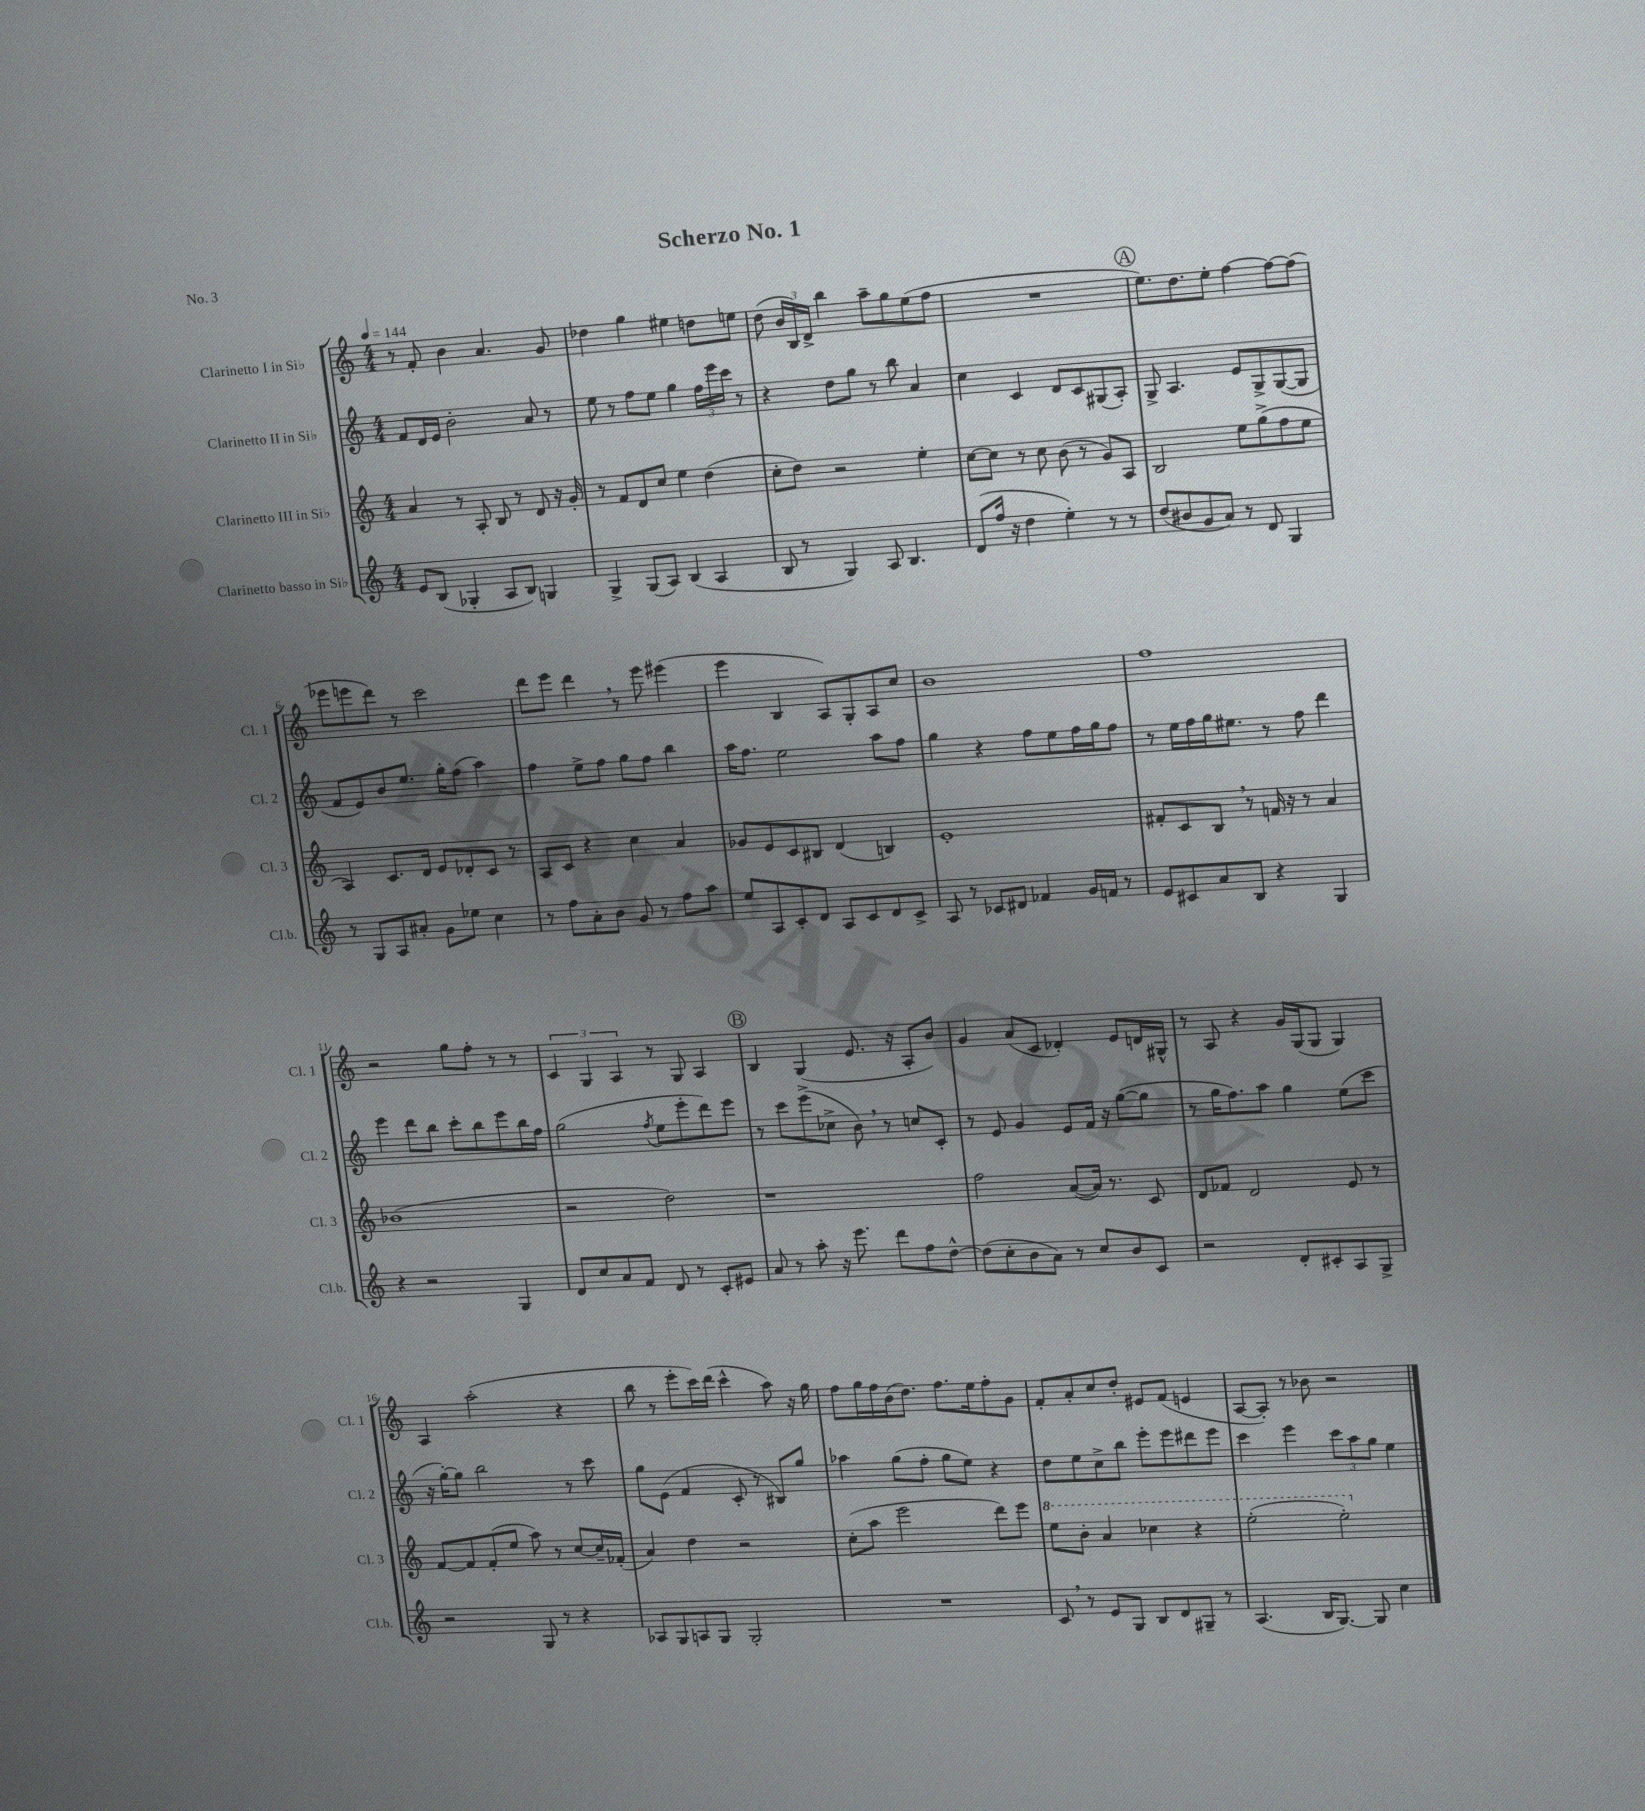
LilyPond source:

\header { title = "Scherzo No. 1" piece = "No. 3" }
<<
\new StaffGroup <<
\new Staff = "s0" \with { instrumentName = "Clarinetto I in Sib" shortInstrumentName = "Cl. 1" } {
    \clef treble \key c \major \numericTimeSignature \time 4/4 \tempo 4 = 144
    \autoBeamOff r8 f'8-. b'4 a'4. g'8 |
    des''4 g''4 eis''4 d''8[ e''8] |
    d''8( \tuplet 3/2 { b'16[ b16) d'16]-> } b''4 a''8[-- g''8 e''8( f''8] |
    R1 |
    \mark \markup { \circle "A" } e''8.[) d''8. e''8]-. f''4~ f''8[~ f''8]( |
    ees'''8[ e'''8 d'''8]) r8 c'''2 |
    d'''8[ e'''8] d'''4 \breathe r8 e'''8 eis'''4( |
    e'''4 b4 a8[) g8-. a8 c''8] |
    b'1 |
    f''1 |
    r2 g''8[ f''8]-. r8 r8 |
    \tuplet 3/2 { c'4 g4 a4 } r8 g8 a4 |
    \mark \markup { \circle "B" } b4 g4( e'8. r16 a8[-. b'8]) |
    g'4 a'8[( c'8] des'4-.) e'8[ d'16 gis16]-^ |
    r8 a8 r4 g'16[ g16( g8] g4) |
    a4 a''2-.( r4 |
    b''8 r8 e'''8[-. c'''16) d'''16]( c'''4-^ a''8) r16 g''16 |
    f''8[ g''16 f''16 b'16( d''8.]) f''8.[ e''16 f''8-. g'8] |
    f'8[-. a'8-. c''8 d''8]-. eis'8[ f'8]( e'4 |
    a8[~ a8]-.) r8 bes'8 r2 \bar "|." |
}
\new Staff = "s1" \with { instrumentName = "Clarinetto II in Sib" shortInstrumentName = "Cl. 2" } {
    \clef treble \key c \major \numericTimeSignature \time 4/4
    \autoBeamOff f'8[ d'16 e'16] b'2-. a'8 r8 |
    e''8 r8 f''8[ e''8] g''4 \tuplet 3/2 { f''16[ e'''16 c'''16] } r8 |
    r4 d''8[ g''8] r8 b''8 a'4 |
    c''4 c'4 d'8[ c'8 gis8( a8]-.) |
    \mark \markup { \circle "A" } g8-> a4. e'8[ g8-> g8~( g8] |
    f'8[ e'8) b'8 e''8.] g''16[-. f''8]( a''4) |
    f''4 e''8[-> f''8] g''8[ f''8] b''4 |
    a''16[ f''8.] e''2 a''8[ f''8] |
    g''4 r4 f''8[ e''8 f''16 g''16 f''8] |
    r8 e''16[ f''16 g''16 eis''8.] r8 f''8 d'''4 |
    e'''4 d'''8[ b''8] c'''8[-. b''8 e'''8 b''16 f''16] |
    g''2( \acciaccatura { f''8 } e''8[ e'''8-. d'''8) e'''8] |
    \mark \markup { \circle "B" } r8 c'''8[ e'''8->( ces''8]-> b'8) \breathe r8 c''8[ c'8]-. |
    r8 e'8 g'4 e'8[ f'16] r16 g''8[~( g''8] |
    r8 g''16[ f''8.) a''8] g''4 e''8[( c'''8] |
    r16 g''16[~-.) g''8] b''2 r8 c'''8 |
    g''8[ e'8]( f'4 c'8-. r8 bis8[) g''8] |
    aes''4 g''8[( f''8]-. g''8[ e''8]) r4 |
    d''8[ e''8 c''8-> b''8] e'''8[-. e'''8 dis'''8 e'''8] |
    c'''4 e'''4 \tuplet 3/2 { c'''8[ a''8 g''8] } e''4 \bar "|." |
}
\new Staff = "s2" \with { instrumentName = "Clarinetto III in Sib" shortInstrumentName = "Cl. 3" } {
    \clef treble \key c \major \numericTimeSignature \time 4/4
    \autoBeamOff a'4 r8 a8-. b8 r8 d'8 r16 g'16-. |
    r8 f'8[ d'8 c''8] e''4 d''4( |
    c''8[-. d''8]) r2 e''4-. |
    c''8[~ c''8] r8 c''8 b'8( r8 g'8[) a8] |
    \mark \markup { \circle "A" } b2 e''8[ g''8->( f''8 e''8] |
    a4) c'8.[ d'16] e'8[ des'8-. c'8] r8 |
    a8[ c'8] r4 c''4 a'4 |
    ges'8[ e'8 c'8 bis8] d'4( b4) |
    e'1-. |
    fis'8[-. c'8 b8] \breathe r8 f'16 r16 r8 a'4 |
    bes'1( |
    r2 d''2) |
    \mark \markup { \circle "B" } r1 |
    f''2 a'8[~( a'16]) r8. c'8 |
    d'8[ fes'8] d'2 e'8 r8 |
    f'8[~ f'8 f'8-.( e''8] a''8) r8 c''8[~ c''16-- fes'16]-.( |
    a'4) d''4 r2 |
    c''8[-.( a''8] e'''2 d'''8[) e'''8] |
    \ottava #1 e'''8[ b''8]-. a''4 ces'''4 r4 |
    e'''2-.( e'''2-.) \ottava #0 \bar "|." |
}
\new Staff = "s3" \with { instrumentName = "Clarinetto basso in Sib" shortInstrumentName = "Cl.b." } {
    \clef treble \key c \major \numericTimeSignature \time 4/4
    \autoBeamOff e'8[ b8]( ges4-. a8[ b8]) g4 |
    g4-> g8[( a8]) b4( a4 |
    b8 r8 g4) a8 b4. |
    d'8[( f''16] r16 d''4 e''4-.) r8 r8 |
    \mark \markup { \circle "A" } d''8[( bis'8 g'8 a'8]) r8 d'8 g4 |
    r8 g8[ a8 ais'8]-. g'8[ ees''8] c''4 |
    r8 f''8[ a'8-. b'8] g'8 r8 f''8[ a''8] |
    e''8[ a8 c'8-. d'8] a8[ c'8 d'8 c'8]-> |
    a8 r8 ces'8[ dis'8] fes'4 g'16[ f'16] r8 |
    e'8[ cis'8 a'8 b8] r4 g4 |
    r4 r2 g4 |
    d'8[ c''8 a'8 f'8] d'8 r8 c'8[-. eis'8] |
    \mark \markup { \circle "B" } a'8 r8 a''8-. r16 e'''8. d'''8[ f''8 d''8]~-^ |
    d''8[( c''8-. b'8 a'8]) r8 c''8[ b'8 c'8] |
    r2 d'8[-. cis'8-. a8 g8]-> |
    r2 g8 r8 r4 |
    aes8[ g8 a8 g8] g2-. |
    R1 |
    c'8 \breathe r8 e'8[ g8] b8[ d'8 gis8]-- r8 |
    a4.( b16[ g8.]~) g8 c''4 \bar "|." |
}
>>
>>
